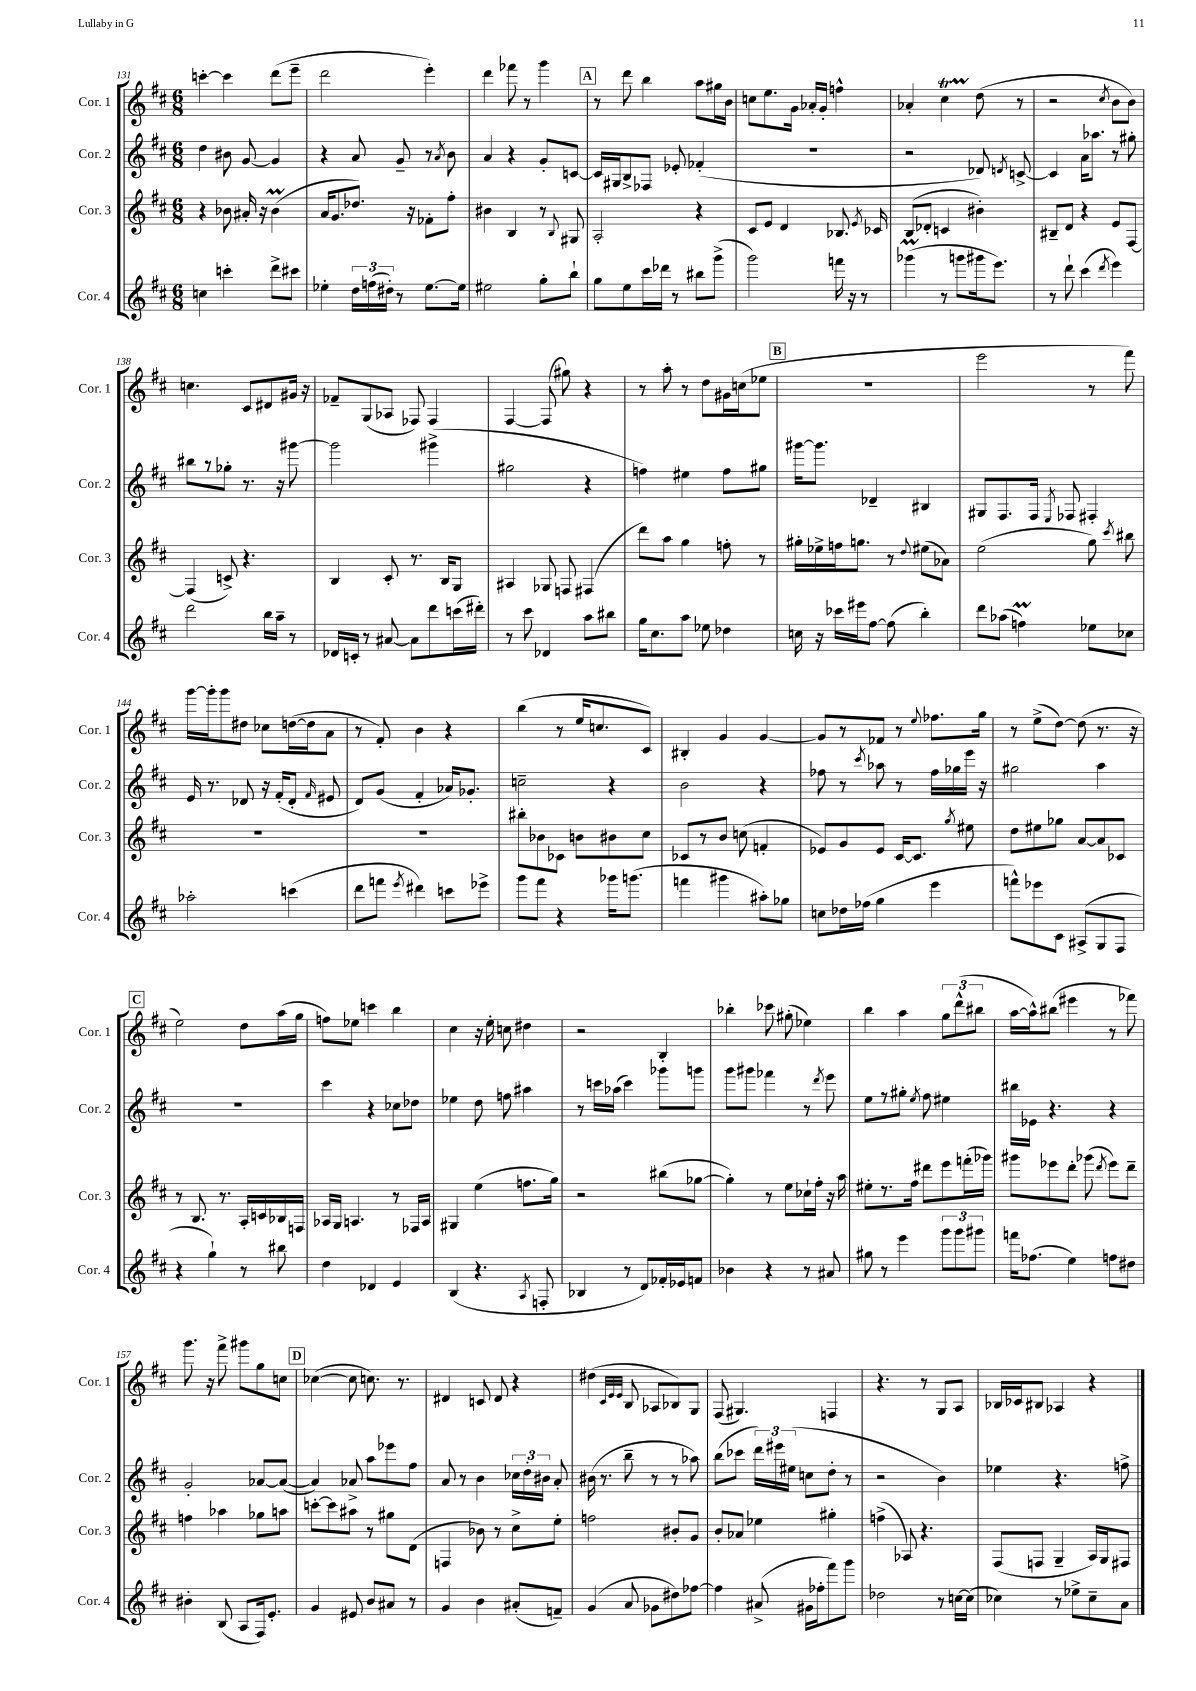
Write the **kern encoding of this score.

**kern	**kern	**kern	**kern
*part4	*part3	*part2	*part1
*staff4	*staff3	*staff2	*staff1
*I"Cor. 4	*I"Cor. 3	*I"Cor. 2	*I"Cor. 1
*I'Cor. 4	*I'Cor. 3	*I'Cor. 2	*I'Cor. 1
*clefG2	*clefG2	*clefG2	*clefG2
*k[f#c#]	*k[f#c#]	*k[f#c#]	*k[f#c#]
*M6/8	*M6/8	*M6/8	*M6/8
=131	=131	=131	=131
4ccn\	4r	4dd\	[4cccn'\
4cccn'\	8b-X\	8b#X\	4ccc\]
.	16a#X'/	[8g/	.
.	16r	.	.
8ddd^\L	(4b-M\	4g/]	(8ddd\L
8ccc#X\J	.	.	8eee~\J
=132	=132	=132	=132
4ee-X'\	16a/KL	4r	2ddd\
.	8.g/	.	.
24dd\LL	8.dd-X/J)	8a/	.
(24ffn\	.	.	.
24dd#X'\JJ)	.	.	.
8r	.	8g~/	.
.	16r	.	.
[8.ee-\L	8f-X'\L	8r	4eee'\)
.	.	8qa/	.
.	8ff#'\J	8b\	.
16ee-\Jk]	.	.	.
=133	=133	=133	=133
2ee#X\	4b#X\	4a/	4ddd\
.	4B/	4r	8fff-X\
.	.	.	8r
8gg'\L	8r	8g'/L	4ggg\
.	8qqB/	.	.
8bb`\J	8G#X/	[8cn/J	.
!!LO:REH:place=s1:t=A
=134	=134	=134	=134
8gg\L	2A'/	16c/LL]	8r
.	.	16G#X/J	.
8ee\	.	8B^/	8ddd\
16ccc#\L	.	8F-X/J	4bb\
16ddd-X\JJ	.	.	.
8r	.	8e-X'/	.
8bb#X\L	4r	(4f-X'/	8aa\L
(8ggg^\J	.	.	16gg#X\L
.	.	.	16b\JJ
=135	=135	=135	=135
2ggg\)	8c#/L	2.r	8ccn\L
.	8e/J	.	8.ee\
.	4d/	.	.
.	.	.	16g\Jk
.	.	.	16a-X'/LL
.	.	.	16g'/JJ
16fffn\	8.B-X/	.	4ffn^^\
16r	.	.	.
8r	.	.	.
.	8qe/	.	.
.	16c-X/	.	.
=136	=136	=136	=136
(4ggg-XM\	(8B/L	2r	4a-X'/
.	8d-X'/J	.	.
8r	4cn/	.	4cc#t\
8gggn\L	.	.	.
16ggg#X\k	4b#X'\)	8d-X/)	(8dd\
8.eee\J)	.	.	.
.	.	8qdn/	.
.	.	[8cn^/	8r
=137	=137	=137	=137
8r	8B#X~/L	4c/]	2r
8ddd`\	8d/J	.	.
(4ccc#\	4r	16a\KL	.
.	.	8.aa-X\J	.
8qddd/	.	.	8qcc#/
4eee\)	8e/L	8r	8b\L
.	[8F#/J	8gg#X'\	8b\J)
!!LO:LB:g=z
=138	=138	=138	=138
2ddd\	(4F#/]	8bb#X\L	4.ccn\
.	.	8r	.
.	8cn^/)	8gg-X'\J	.
.	4.r	8.r	8c#/L
16bb\LL	.	.	8d#X/
16aa~\JJ	.	16r	.
8r	.	[8ggg#X\	16g#X/Jk
.	.	.	16r
=139	=139	=139	=139
16d-X/LL	4B/	2ggg#\]	8f-X~/L
16cn'/JJ	.	.	.
8r	.	.	(8G/
[8a#X/	8c#'/	.	8A-X/J
8a#\L]	8.r	.	8F-X/)
8ddd\	.	(4ggg#X^\	4F-/
.	16B/KL	.	.
(16cccn\L	8G/J	.	.
16ddd#X'\JJ)	.	.	.
=140	=140	=140	=140
8r	4A#X/	2gg#X\	[4F#/
8ccc#\	.	.	.
4d-X/	8G-X/	.	(8F#/]
.	8Fn/	.	8gg#X\)
8aa\L	(4F#X/	4r	4r
8bb#X\J	.	.	.
=141	=141	=141	=141
16gg\KL	8ddd\L)	4ffn\)	8r
8.cc#\	.	.	.
.	8aa\J	.	8aa'\
8aa\J	4gg\	4ee#X\	8r
8ee-X\	.	.	8dd\L
4dd-X\	8ffn'\	8ff\L	16g#X\L
.	.	.	(16ccn\J
.	8r	8gg#X\J	8ee-X\J
!!LO:REH:place=s1:t=B
=142	=142	=142	=142
16ccn\	16gg#X'\LL	[16ggg#X\KL	2.r
16r	16ee-X^\	8.ggg#\J]	.
16ccc-X\LL	16ffn\J	.	.
16eee#X\J	8.ggn\J	.	.
[8ff#\J	.	4d-X~/	.
(8ff#\]	8r	.	.
.	8qqdd/	.	.
4bb'\)	(8ee#X\L	4B#X/	.
.	8a-X\J)	.	.
=143	=143	=143	=143
8ddd\L	(2ee\	8G#X/L	2eee\
(8aa-X\J	.	8.F#/	.
4ffnM\)	.	.	.
.	.	16F#/Jk	.
.	.	8qE/	.
.	.	8F-X/	.
8ee-X\L	8gg\)	4F#X'/	8r
.	8qccc#/	.	.
8cc-X\J	8bb#X\	.	8fff#\)
!!LO:LB:g=z
=144	=144	=144	=144
2aa-X'\	2.r	16e/	[16ggg\LL
.	.	8.r	16ggg'\J]
.	.	.	8ggg\
.	.	8d-X/	8dd#X\J
.	.	16r	8cc-X\L
.	.	(16f#'/KL	.
(4cccn\	.	8d-'/J	([16ddn\L
.	.	.	16dd\J]
.	.	16qqf#/	.
.	.	8e#X/	8a\J
=145	=145	=145	=145
8ddd\L	2.r	8d/L)	8r
8fffn\J	.	(8g/J	8f#'/)
8qeee/	.	.	.
4ddd#X\)	.	4f#'/	4b\
8cccn\L	.	16a-X/KL)	4r
.	.	8.g-X'/J	.
8eee-X^\J	.	.	.
=146	=146	=146	=146
8ggg\L	8bb#X'\L	2ccn~\	(4bb\
8fff#\J	8b-X\	.	.
4r	8c-X\J	.	8r
.	8bn\L	.	16ee/KL
.	.	.	8.ccn/
16ggg-X\KL	8b#X\	4r	.
(8.gggn\J	.	.	.
.	8cc#\J	.	8c#/J)
=147	=147	=147	=147
4fffn\	8c-X/L	2b\	4B#X'/
.	8r	.	.
4ggg#X\	8b/J	.	4g/
.	(8ccn\	.	.
8aa#X'\L)	4fn'/	4r	[4g/
8gg-X\J	.	.	.
=148	=148	=148	=148
8ccn\L	8e-X/L)	8ff-X\	8g/L]
16dd-X\L	8g/	8r	8r
(16ff-X\JJ	.	.	.
.	.	8qccc#/	.
4gg\	8e-/J	8aa-X\	8f-X/J
.	[16c#/KL	8r	8r
.	8.c#/J]	.	.
.	.	.	8qqee/
4eee\	.	16ff-\LL	8.ff-X\L
.	.	16gg-X\	.
.	8qgg/	.	.
.	8ee#X\	16eee\JJ	.
.	.	16r	16gg\Jk
=149	=149	=149	=149
8fffn^^\L)	8dd\L	2gg#X\	8r
8eee-X\	8ee#X\	.	(8ee^\L
8c#\J	8gg-X\J	.	[8dd\J)
(8A#X^/L	[8a/L	.	(8dd\]
8G/	8a/]	4aa\	8.r
8F#/J	8c-X/J	.	.
.	.	.	16r
!!LO:LB:g=z
!!LO:REH:place=s1:t=C
=150	=150	=150	=150
4r	8r	2.r	2ee\)
.	8.B/	.	.
4gg`\)	.	.	.
.	8.r	.	.
8r	16A'/LL	.	8dd\L
.	16cn/	.	.
8bb#X\	16B-X/	.	(16aa\L
.	16Fn/JJ	.	16gg\JJ
=151	=151	=151	=151
4dd\	16A-X/LL	4ccc#\	8ffn\L)
.	16G/JJ	.	.
.	4.An/	.	8ee-X\J
4d-X/	.	4r	4cccn\
4e/	8r	8cc-X\L	4bb\
.	16F-X/LL	8dd-X\J	.
.	16A/JJ	.	.
=152	=152	=152	=152
(4B/	4G#X/	4ee-X\	4cc#\
4.r	(4ee\	8dd\	16r
.	.	.	16ee'\
.	.	8ffn\	8ccn\
.	8.ffn\L	4aa#X\	4dd#X\
8qA/	.	.	.
8Fn'/	.	.	.
.	16gg\Jk)	.	.
=153	=153	=153	=153
4B-X/	2r	8r	2r
.	.	16cccn\LL	.
.	.	(16aa-X\JJ	.
8r	.	4ccc\)	.
8d/L)	.	.	.
16f-X'/L	(8bb#X\L	8ggg-X\L	4B'/
16e-X/J	.	.	.
8fn/J	[8gg-X\J	8gggn\J	.
=154	=154	=154	=154
4b-X\	4gg-'\])	8ggg\L	4bb-X'\
.	.	8ggg#X\J	.
4r	8r	4fff-X\	8ccc-X\
.	8ee\L	.	(8gg#X'\
8r	16cc-X`\L	8r	4ee-X\)
.	16ff#'\JJ	.	.
.	.	8qddd/	.
8a#X/	16r	8eee\	.
.	16aa\	.	.
=155	=155	=155	=155
8gg#X\	8ee#X'\L	8ee\L	4bb\
8r	8.r	8r	.
4eee\	.	8gg#X'\J	4aa\
.	16ff#\Jk	.	.
.	.	8qee/	.
.	8ddd#X\L	8ff#\	.
12ggg\L	8eee\	4ee#X\	12gg\L
12ggg\	.	.	(12ddd^^\
.	(16fffn'\L	.	.
12ggg#X\J	.	.	12bb#X\J
.	16ggg-X\JJ)	.	.
=156	=156	=156	=156
16fffn\KL	8ggg#X\L	16bb#X\LL	[16aa\LL
(8.ff-X\J	.	16e-X\JJ	16aa^^\J])
.	8eee-X\	4.r	(8bb#X\J
4ee\)	8ddd'\J	.	4eee#X\
.	(8ggg-X\	.	.
.	8qddd/	.	.
8ffn\L	8eee-\L)	4r	8r
8dd#X\J	8ddd~\J	.	8fff-X\)
!!LO:LB:g=z
=157	=157	=157	=157
4b#X'\	4ffn\	2g'/	8.ggg\
.	.	.	16r
(8B/	4aa-X\	.	8fff#^\
8A/L	.	.	8ggg#X\L
16F#/k)	8gg-X\L	[8a-X/L	8gg\
8.e'/J	.	.	.
.	8aan\J	(8a-/J_	8ccn\J
!!LO:REH:place=s1:t=D
=158	=158	=158	=158
4g/	[8cccn'\L	4a-/])	([4cc-X\
.	8ccc\]	.	.
8e#X/	8aa#X\J	8a-X^/	8cc-\]
8b/L	8r	8aa\L	8.ccn\)
8a#X/J	8gg#X\L	8eee-X\	.
.	.	.	8.r
8r	(8d\J	8ff#\J	.
=159	=159	=159	=159
4g/	4Fn/	8a/	4d#X/
.	.	8r	.
4b\	8b-X\)	4b\	8cn/
.	8r	.	8d#/
(8a#X'/L	8cc#^\L	24cc-X\LL	4r
.	.	24dd'\	.
.	.	24b#X\JJ	.
8fn~/J)	8ee'\J	8a'/	.
=160	=160	=160	=160
(4g/	2ffn\	(16b#X\	(4dd#X\
.	.	8.r	.
.	.	.	32qqc#/LLL
.	.	.	32qqe/
.	.	.	32qqe/JJJ
8a/	.	8bb~\	8B/
8g-X\L	.	8r	8A-X/L
8dd#X\)	8b#X'/L	8r	8B-X/)
[8ff-X\J	8g/J	8aa-X\)	8G/J
=161	=161	=161	=161
4ff-\]	8b'/L	(8bb\L	(8F#/
.	8a-X/J	8ccc-X\J	4.G#X/)
(8a#X^/	4ee-X\	24ddd\LL)	.
.	.	24eee#X\	.
.	.	(24ee#X\JJ	.
16g#X\LL	.	8ccn\L	.
16ff-X'\J	.	.	.
8fff#\)	4gg#X'\	8dd'\J	4Fn/
8ggg\J	.	8r	.
=162	=162	=162	=162
2dd-X\	(4ffn^\	2r	4.r
.	8A-X/)	.	.
.	4.r	.	8r
8r	.	4b\)	8G/L
[16ccn\LL	.	.	8A/J
(16cc\JJ]	.	.	.
=163	=163	=163	=163
4cc-X\)	(8F#/L	4ee-X\	16B-X/LL
.	.	.	16c-X/J
.	8Fn/J	.	8B#X/J
8r	4G~/	4.r	4A-X/
8ee-X^\L	.	.	.
8cc-~\	16A/LL)	.	4r
.	16G/J	.	.
8a\J	8F#X/J	8ffn^\	.
==	==	==	==
*-	*-	*-	*-
